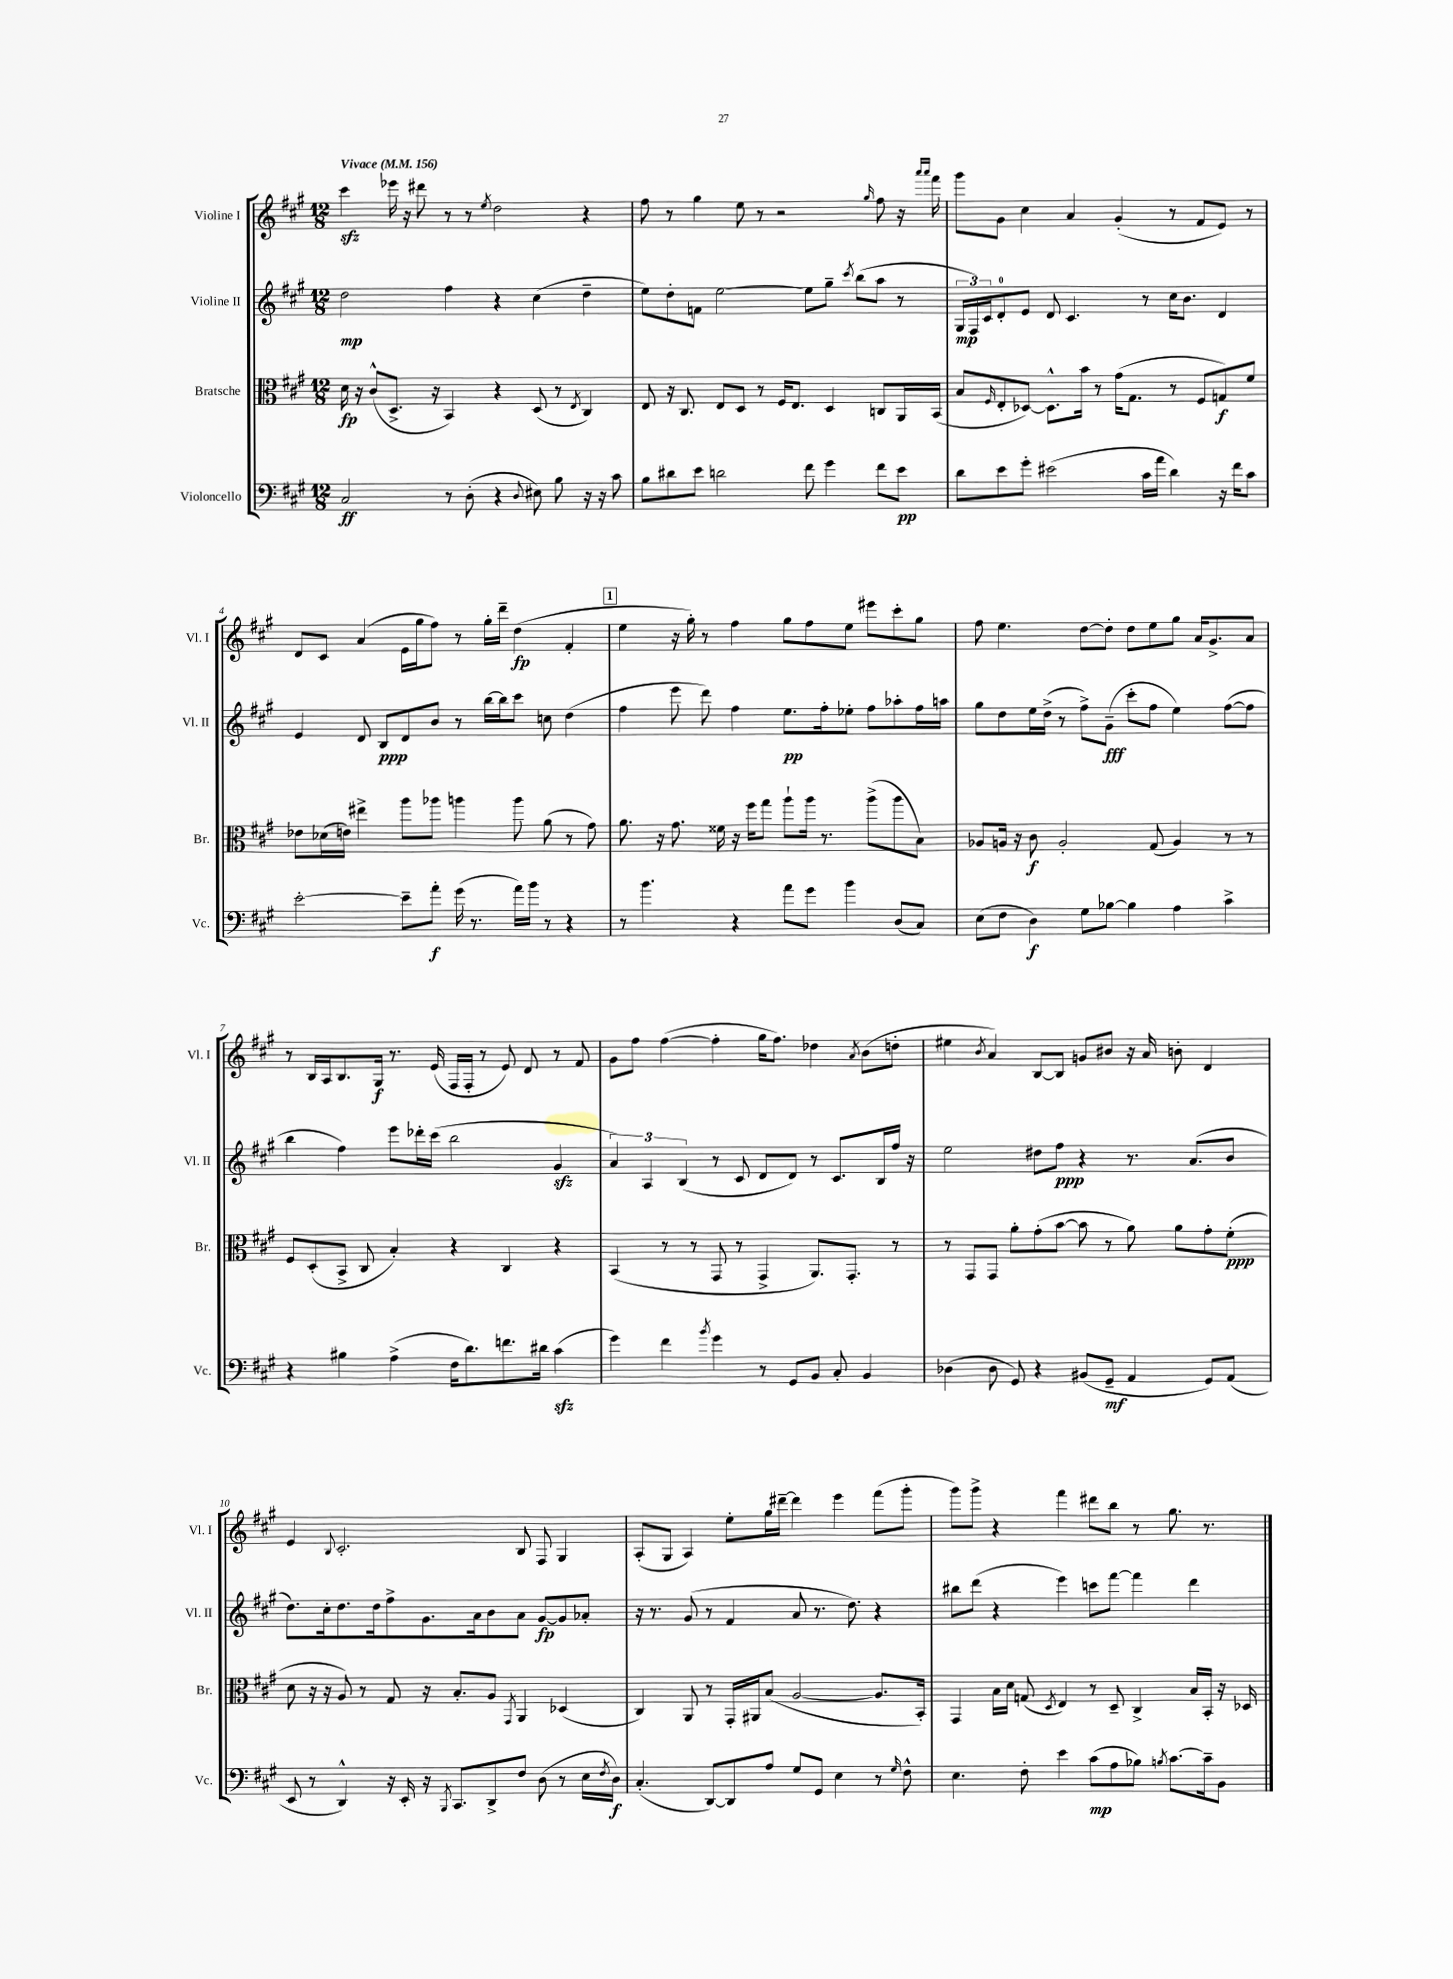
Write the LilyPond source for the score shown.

<<
\new StaffGroup <<
\new Staff = "s0" \with { instrumentName = "Violine I" shortInstrumentName = "Vl. I" } {
    \clef treble \key a \major \numericTimeSignature \time 12/8 \tempo "Vivace" 4 = 156
    cis'''4\sfz ees'''16 r16 dis'''8 r8 r8 \acciaccatura { e''8 } d''2 r4 |
    fis''8 r8 gis''4 e''8 r8 r2 \grace { gis''16 } fis''8 r16 \grace { a'''16 a'''16 } fis'''16 |
    gis'''8 gis'8 cis''4 a'4 gis'4-.( r8 fis'8 e'8) r8 |
    d'8 cis'8 a'4( e'16 gis''16 fis''8) r8 gis''16-. d'''16-- d''4\fp( fis'4-. |
    \mark \markup { \box "1" } e''4 r16 gis''16-.) r8 fis''4 gis''8 fis''8 e''8 eis'''8 cis'''8-. gis''8 |
    fis''8 e''4. d''8~ d''8-. d''8 e''8 gis''8 a'16 gis'8.-> a'8 |
    r8 b16 a16 b8. gis16\f r8. e'16( fis16 fis16-. r8 e'8) d'8 r8 fis'8 |
    gis'8 fis''8 fis''4~( fis''4-. gis''16 fis''8.) des''4 \acciaccatura { a'8 } b'8( d''8-. |
    eis''4 \acciaccatura { b'8 } a'4) b8~ b8 g'8 bis'8 r16 a'16 b'8-. d'4 |
    e'4 \appoggiatura { b8 } cis'2.-. b8 fis8 gis4 |
    a8-.( gis8 a4) e''8-. gis''16 dis'''16~-- dis'''4 e'''4 fis'''8( gis'''8-. |
    gis'''8) gis'''8-> r4 fis'''4 dis'''8 b''8 r8 gis''8. r8. \bar "|." |
}
\new Staff = "s1" \with { instrumentName = "Violine II" shortInstrumentName = "Vl. II" } {
    \clef treble \key a \major \numericTimeSignature \time 12/8
    d''2\mp fis''4 r4 cis''4( d''4-- |
    e''8) d''8-. f'8 e''2~ e''8 gis''8-- \acciaccatura { cis'''8 } b''8( a''8 r8 |
    \tuplet 3/2 { gis16\mp fis16) cis'16 } d'8-0-. e'8 d'8 cis'4. r8 cis''16 b'8. d'4 |
    e'4 d'8 b8\ppp d'8 b'8 r8 b''16~ b''16 cis'''8 c''8 d''4( |
    \mark \markup { \box "1" } fis''4 e'''8 d'''8) fis''4 e''8.\pp fis''16-. ees''8-. fis''8 aes''8-. fis''16 a''16 |
    gis''8 d''8 e''16 d''16->( r8 fis''8->) gis'8--\fff( cis'''8-. fis''8 e''4) fis''8~( fis''8 |
    b''4 fis''4) e'''8 des'''16-. cis'''16( b''2 gis'4\sfz |
    \tuplet 3/2 { a'4) a4 b4( } r8 cis'8 d'8 d'8) r8 cis'8. b16 fis''16 r16 |
    e''2 dis''8 fis''8\ppp r4 r8. a'8.( b'8 |
    d''8.) cis''16-. d''8. d''16 fis''8-> gis'8. a'16 b'8 a'8 gis'8~\fp gis'8 aes'8-. |
    r16 r8. gis'8( r8 fis'4 a'8 r8. d''8.) r4 |
    bis''8 d'''8( r4 e'''4) c'''8 fis'''8~ fis'''4 d'''4 \bar "|." |
}
\new Staff = "s2" \with { instrumentName = "Bratsche" shortInstrumentName = "Br." } {
    \clef alto \key a \major \numericTimeSignature \time 12/8
    d'16\fp r16 cis'8-^( d8.-> r16 b,4) r4 d8( r8 \acciaccatura { e8 } cis4) |
    e8 r16 cis8. e8 d8 r8 fis16 e8. d4 c8 a,16 b,16( |
    b8 \grace { fis16 } e8-. des8~) des8.-^ b'16 r8 gis'16( gis8. r8 fis8 g8\f) fis'8 |
    ees'8 des'16( e'16) eis''4-> a''8 aes''8 a''4 a''8 a'8( r8 gis'8) |
    \mark \markup { \box "1" } a'8. r16 gis'8. fisis'16 r16 fis''16 gis''8 a''8-! a''16 r8. a''8->( a''8 b8) |
    aes8 a16 r16 cis'8\f a2-. gis8( a4) r8 r8 |
    fis8 d8-.( b,8-> cis8 b4-.) r4 cis4 r4 |
    b,4( r8 r8 gis,8 r8 gis,4-> a,8.) gis,8.-. r8 |
    r8 gis,8 gis,8 a'8-. gis'8-.( b'8~ b'8 r8 a'8) a'8 gis'8-. fis'8-.\ppp( |
    d'8 r16 r16 a8) r8 gis8 r16 b8.-. a8 \acciaccatura { gis,8 } a,4 des4( |
    cis4) a,8 r8 gis,16-. ais,16 b8( a2~ a8. b,16-.) |
    gis,4 b16 d'16 g8( \acciaccatura { d8 } e4) r8 d8-- cis4-> b16 b,16-. r16 des16 \bar "|." |
}
\new Staff = "s3" \with { instrumentName = "Violoncello" shortInstrumentName = "Vc." } {
    \clef bass \key a \major \numericTimeSignature \time 12/8
    cis2\ff r8 d8-.( r4 \appoggiatura { d8 } eis8) b8 r16 r16 cis'8 |
    b8 dis'8 e'8 d'2 fis'8 gis'4 fis'8 e'8\pp |
    d'8 e'8 gis'8-. eis'2( cis'16 a'16 d'4) r16 fis'16 cis'8 |
    e'2~-. e'8-- a'8-.\f gis'16( r8. a'16) b'16 r8 r4 |
    \mark \markup { \box "1" } r8 b'4. r4 a'8 gis'8 b'4 d8( cis8) |
    e8( fis8 d4\f) gis8 bes8~ bes4 a4 cis'4-> |
    r4 bis4 a4->( fis16 d'8.) f'8. dis'16 cis'4\sfz( |
    gis'4) fis'4 \acciaccatura { b'8 } gis'4 r8 gis,8 b,8 cis8-. b,4 |
    des4( des8 gis,8) r4 bis,8( gis,8--\mf a,4 gis,8) a,8( |
    e,8 r8 d,4-^) r16 e,16-. r16 \acciaccatura { b,,8 } cis,8. d,8-> fis8 d8( r8 e16 \acciaccatura { fis8 } d16\f) |
    cis4.-.( d,8~) d,8 a8 gis8 gis,8 e4 r8 \grace { gis16 } fis8-^ |
    e4. fis8-. e'4 cis'8\mp( a8 bes8) \acciaccatura { b8 } cis'8.~ cis'16-- b,8 \bar "|." |
}
>>
>>
